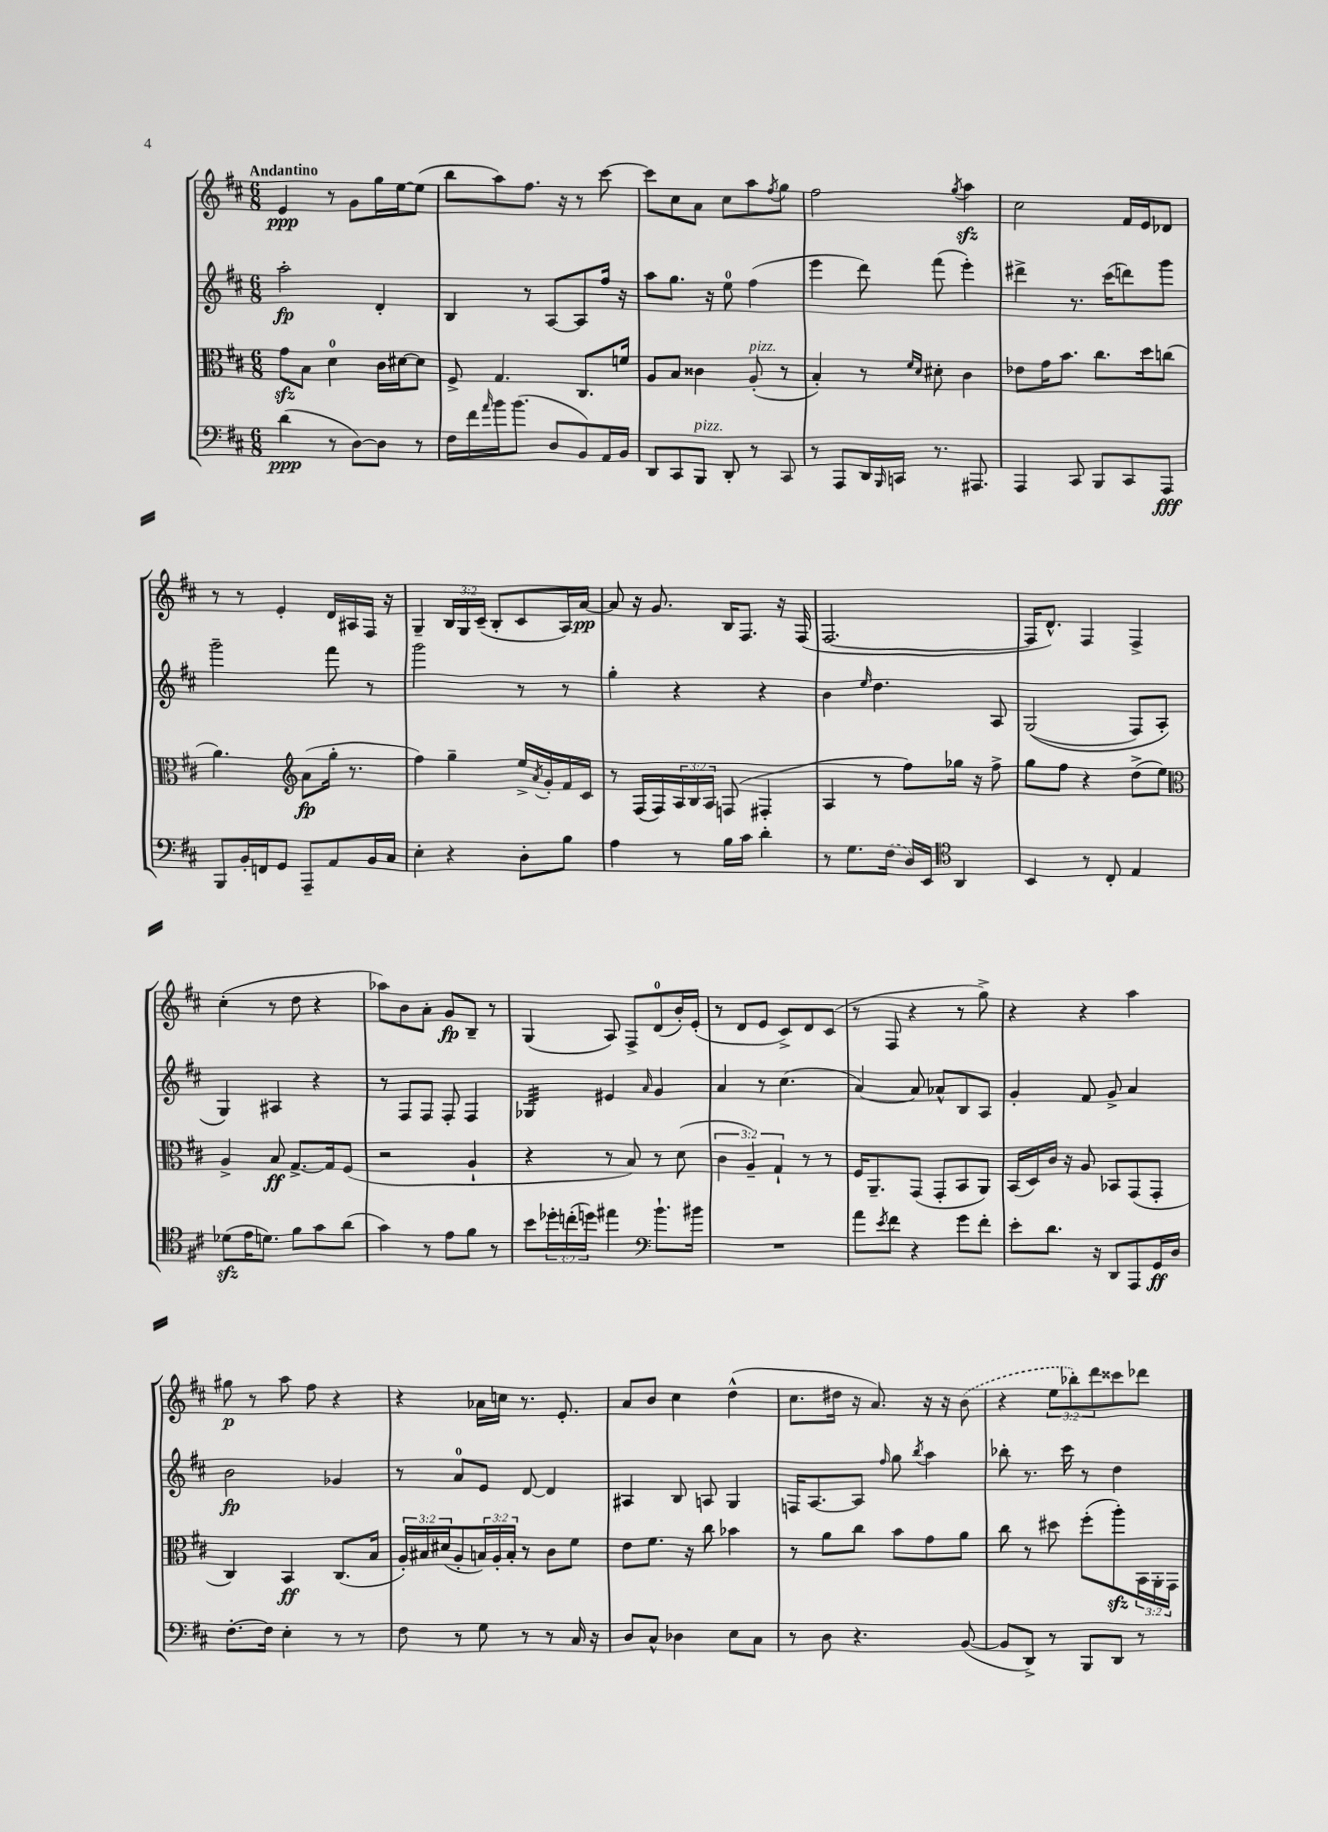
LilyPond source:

<<
\new StaffGroup <<
\new Staff = "s0" {
    \clef treble \key d \major \numericTimeSignature \time 6/8 \override Staff.TupletNumber.text = #tuplet-number::calc-fraction-text \tempo "Andantino"
    e'4\ppp r8 g'8 g''16 e''16~ e''8( |
    b''8 a''8) fis''8. r16 r8 cis'''8~ |
    cis'''8 cis''8 a'8 cis''8 a''8 \acciaccatura { fis''8 } g''8 |
    fis''2 \acciaccatura { g''8 } a''4\sfz |
    cis''2 fis'16 e'16 des'8 |
    r8 r8 e'4-. d'16 ais16 fis16 r16 |
    g4-- \tuplet 3/2 { b16 g16 cis'16--( } b8-. cis'8 a16) a'16~\pp |
    a'8 r16 g'8. b16 fis8. r16 fis16( |
    fis2.~ |
    fis16 d'8.-^) fis4 fis4-> |
    cis''4-.( r8 d''8 r4 |
    aes''8) b'8 a'8-. g'8\fp b8-- r8 |
    g4( a8) fis8-> d'8-0( b'16-.) e'16-.( |
    r8 d'8 e'8 cis'8->) d'8 cis'8( |
    r8 fis8 r4 r8 g''8->) |
    r4 r4 a''4 |
    gis''8\p r8 a''8 fis''8 r4 |
    r4 aes'16 c''16 r8. e'8.-. |
    a'8 b'8 cis''4 d''4-^( |
    cis''8. dis''16 r16 a'8.) r16 r16 \once \slurDashed b'8( |
    r4 \tuplet 3/2 { e''8 bes''8-.) d'''8 } cisis'''8 des'''8 \bar "|." |
}
\new Staff = "s1" {
    \clef treble \key d \major \numericTimeSignature \time 6/8
    a''2-.\fp d'4-. |
    b4 r8 a8~ a8 fis''16 r16 |
    a''8 g''8. r16 e''8-0 fis''4( |
    e'''4 d'''8) fis'''8( e'''4-.) |
    dis'''4-> r8. cis'''16( d'''8) g'''8 |
    g'''2-- fis'''8 r8 |
    g'''2 r8 r8 |
    g''4-. r4 r4 |
    b'4 \grace { e''16 } d''4. a8 |
    g2(\( fis8) a8-. |
    g4\) ais4 r4 |
    r8 fis8 fis8 fis8-. fis4 |
    ges4:32 eis'4 \grace { a'16 } g'4 |
    a'4 r8 cis''4.( |
    a'4~) a'8 aes'8-^ b8 a8 |
    g'4-. fis'8 g'8-> a'4 |
    b'2\fp ges'4 |
    r8 a'8-0 e'8 d'8~ d'4 |
    ais4 b8 a8 g4 |
    f16 a8.~ a8 \grace { fis''16 } g''8 \acciaccatura { b''8 } a''4 |
    bes''8-. r8. cis'''16 r8 d''4 \bar "|." |
}
\new Staff = "s2" {
    \clef alto \key d \major \numericTimeSignature \time 6/8 \override Staff.TupletNumber.text = #tuplet-number::calc-fraction-text
    g'8\sfz b8 d'4-0 cis'16 dis'16~ dis'8 |
    fis8-> g4. cis8. f'16 |
    a8 b8 cisis'4 a8-.^\markup { \italic "pizz." }( r8 |
    b4-.) r8 \grace { fis'16 d'16 } dis'8-. cis'4 |
    ees'8 g'16 b'8. cis''8. d''16 c''8( |
    a'4.) \clef treble a'8\fp( g''16-. r8. |
    fis''4) g''4-- e''16-> \acciaccatura { a'8 } g'16-. fis'16 cis'16 |
    r8 fis16( fis16) \tuplet 3/2 { a16 b16 a16 } f8( fis4-. |
    a4 r8 fis''8) ges''16 r16 fis''8-> |
    g''8 fis''8 r4 d''8->( e''8) |
    \clef alto a4-> b8\ff g8.~-> g16 fis8( |
    r2 a4-! |
    r4 r8 b8) r8 d'8( |
    \tuplet 3/2 { cis'4 a4--) g4-! } r8 r8 |
    fis16 a,8.-- g,8( g,8-. b,8 a,8) |
    b,16( d16) cis'16 r16 a8 bes,8 g,8( g,8-. |
    cis4) b,4\ff cis8.( b16 |
    \tuplet 3/2 { a16-.) bis16 dis'16( } a8-. \tuplet 3/2 { b16) a16-. b16-. } r8 cis'8 fis'8 |
    e'8 fis'8. r16 cis''8 bes'4 |
    r8 a'8 cis''8 b'8 g'8 a'8 |
    cis''8 r8 dis''8 fis''8-.( a''8-.\sfz) \tuplet 3/2 { b,16 a,16-. g,16 } \bar "|." |
}
\new Staff = "s3" {
    \clef bass \key d \major \numericTimeSignature \time 6/8 \override Staff.TupletNumber.text = #tuplet-number::calc-fraction-text
    d'4\ppp( r8 d8~) d8 r8 |
    fis16 fis'16 \grace { a'16 } b'16 b'8.( d8 b,8) a,16 b,16 |
    d,8 cis,8 b,,8^\markup { \italic "pizz." } d,8-. r8 cis,8 |
    r8 a,,8 d,16 \grace { b,,16 } c,16 r8. ais,,8. |
    a,,4 cis,8 b,,8 cis,8 a,,8\fff |
    b,,8 b,16-. f,16 g,8 a,,8-- a,8 b,16 cis16 |
    e4-. r4 d8-. b8 |
    a4 r8 b16 cis'16 d'4-. |
    r8 g8. \once \slurDashed fis16( d16) e,16 \clef tenor a,4 |
    b,4 r8 cis8-. e4 |
    des'8\sfz( e'16 d'8.) fis'8 g'8 a'8( |
    g'4) r8 e'8 fis'8 r8 |
    b'8 \tuplet 3/2 { des''16-. c''16-.( d''16) } eis''4 \clef bass b'8.-! bis'16 |
    R2. |
    a'8 \acciaccatura { e'8 } fis'8 r4 g'8 fis'8-. |
    e'8-. d'8. r16 d,8 a,,8 g,16\ff d16 |
    fis8.~-. fis16 e4-. r8 r8 |
    fis8 r8 g8 r8 r8 cis16 r16 |
    d8 cis8-^ des4 e8 cis8 |
    r8 d8 r4. b,8~( |
    b,8 d,8->) r8 b,,8 d,8 r8 \bar "|." |
}
>>
>>
\layout { \context { \Score \remove "Bar_number_engraver" } }
